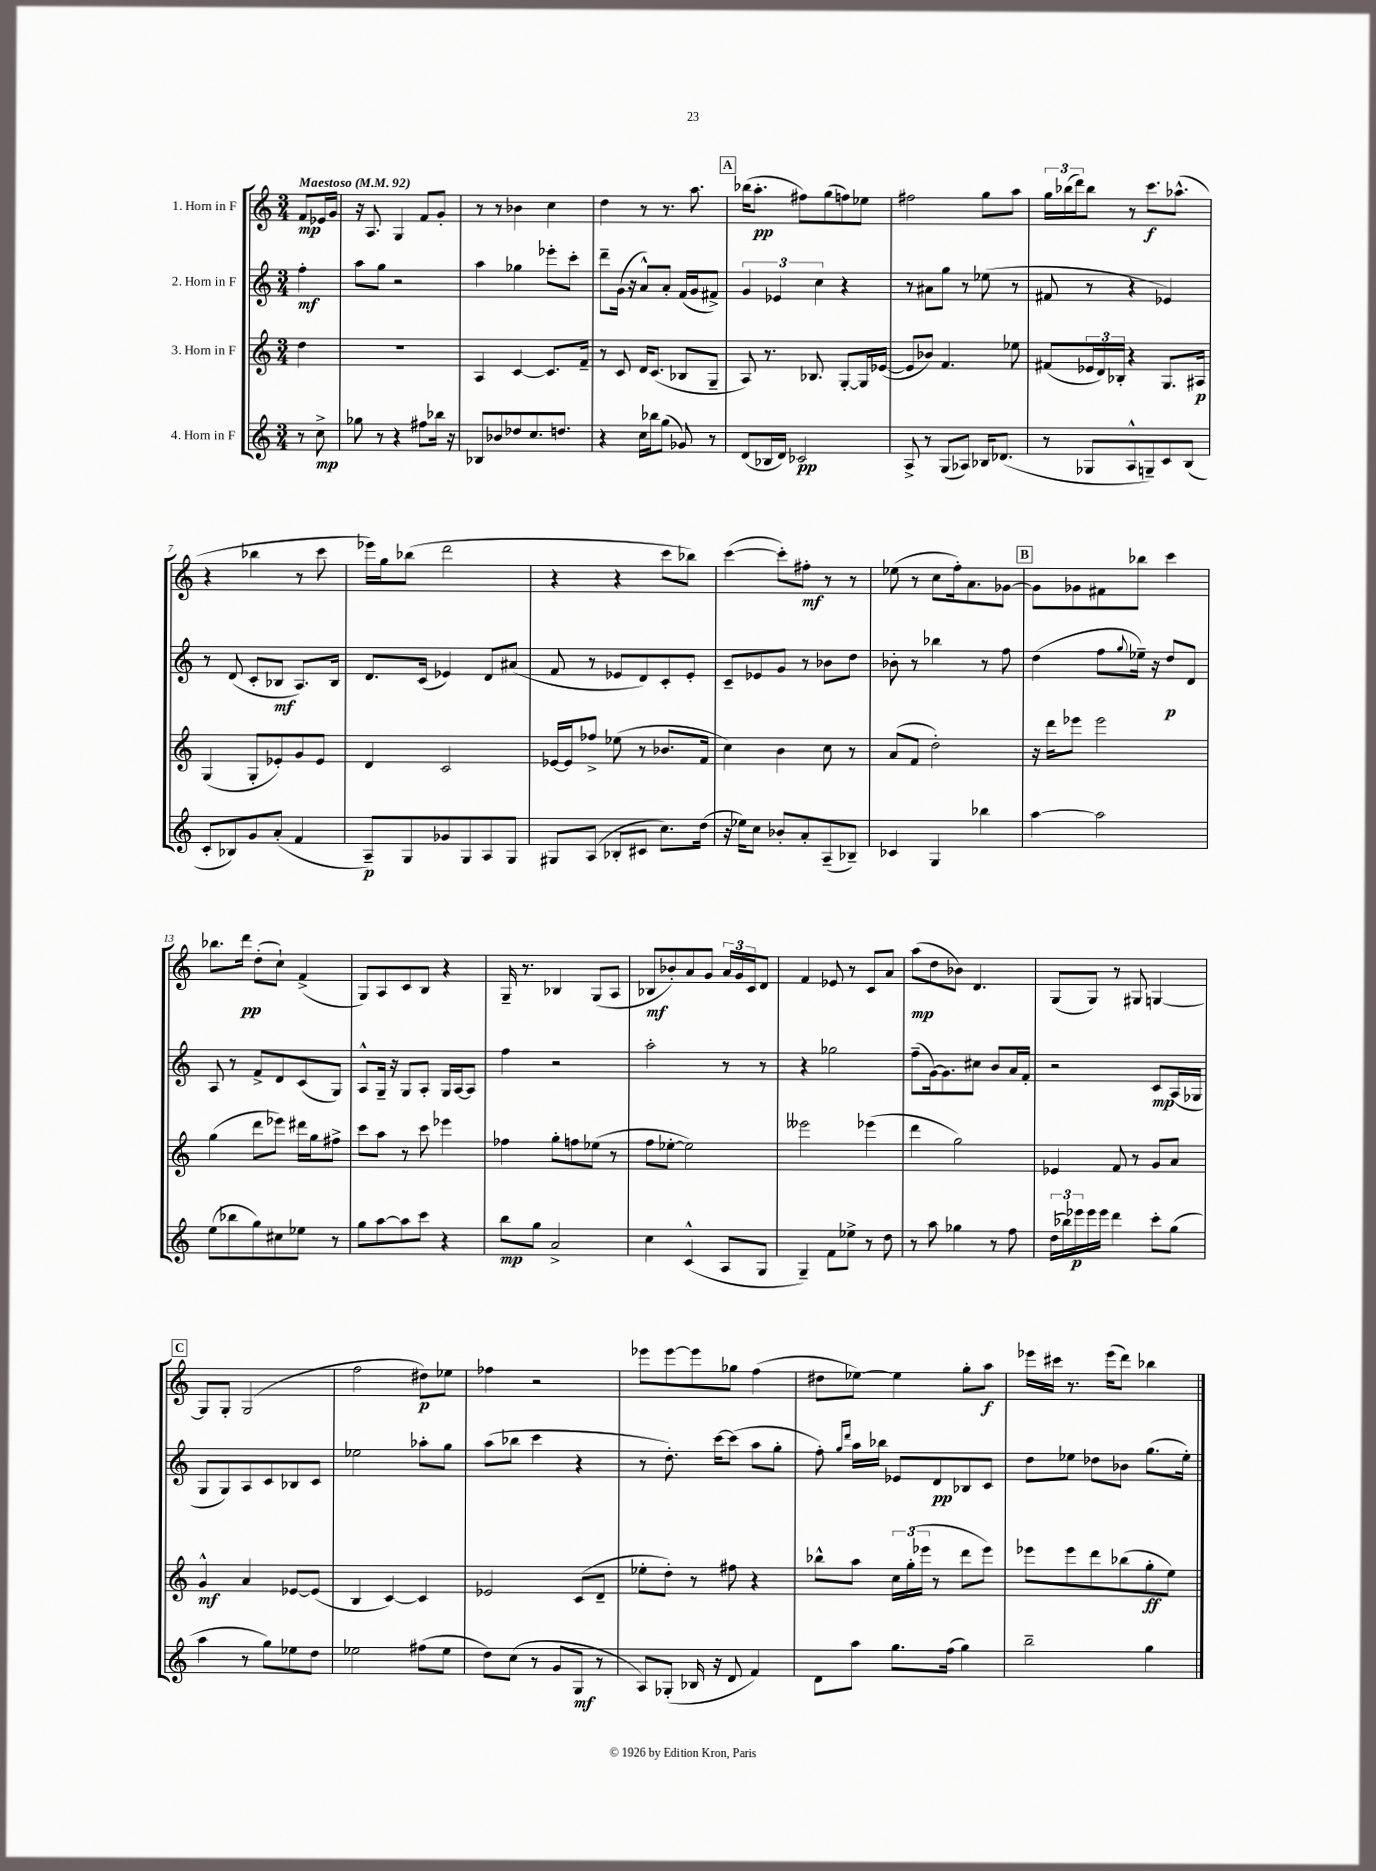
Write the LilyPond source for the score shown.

<<
\new StaffGroup <<
\new Staff = "s0" \with { instrumentName = "1. Horn in F" } {
    \clef treble \key c \major \numericTimeSignature \time 3/4 \partial 4 \tempo "Maestoso" 4 = 92
    f'8\mp ees'16 g'16 |
    r16 a8. g4 f'8 g'8-. |
    r8 r8 bes'4 c''4 |
    d''4 r8 r8. a''8. |
    \mark \markup { \box "A" } bes''16( a''8.-.\pp fis''8) g''8( f''8) ees''8 |
    fis''2 g''8 a''8 |
    \tuplet 3/2 { g''16 bes''16( d'''16) } bes''8 r8 c'''8.\f aes''8.-^( |
    r4 bes''4 r8 c'''8 |
    ees'''16) g''16 bes''8( d'''2 |
    r4 r4 c'''8 bes''8) |
    c'''4~( c'''8-.) fis''8-.\mf r8 r8 |
    ees''8( r8 c''8 f''16-.) a'8. ges'8~ |
    \mark \markup { \box "B" } ges'8 ges'8 fis'8 bes''8 c'''4 |
    bes''8. d'''16\pp d''8-.( c''8-!) f'4->( |
    g8) a8 c'8 b8 r4 |
    g16-- r8. bes4 g8( a8 |
    bes8\mf bes'8-.) a'8 g'8 \tuplet 3/2 { a'16 g'16 c'16 } d'8 |
    f'4 ees'8 r8 c'8 a'8 |
    a''8\mp( d''8 bes'8) d'4. |
    g8( g8) r8 gis8 g4~ |
    \mark \markup { \box "C" } g8 g8-. g2( |
    f''2 dis''8\p) ees''8 |
    fes''4 r2 |
    ees'''8 ees'''8~ ees'''8 ges''8 f''4( |
    dis''8 ees''8~) ees''4 g''8-. a''8\f |
    ees'''16 cis'''16 r8. ees'''16( d'''8) bes''4 \bar "|." |
}
\new Staff = "s1" \with { instrumentName = "2. Horn in F" } {
    \clef treble \key c \major \numericTimeSignature \time 3/4 \partial 4
    f''4-.\mf |
    a''8 g''8 r2 |
    a''4 ges''4 ees'''8-. c'''8-. |
    d'''8-- g'16( r16 a'8-^) a'8-. f'16( g'16 fis'8->) |
    \mark \markup { \box "A" } \tuplet 3/2 { g'4 ees'4 c''4 } r4 |
    r8 ais'8 g''8 r8 ees''8( r8 |
    fis'8 r8 r4 ees'4) |
    r8 d'8( c'8-. bes8\mf a8.) bes16 |
    d'8. c'16( ees'4) d'8 ais'8( |
    f'8 r8 ees'8 d'8) c'8-. ees'8-. |
    c'8-- ees'8 g'8 r8 bes'8 d''8 |
    bes'8-. r8 bes''4 r8 f''8 |
    \mark \markup { \box "B" } d''4( f''8 \appoggiatura { g''8 } ees''16--) r16 d''8\p d'8 |
    a8 r8 f'8-> d'8 c'8( g8) |
    a8-^ g16-- r16 g8 a8-. g16 a16~ a8 |
    f''4 r2 |
    a''2-. r8 r8 |
    r4 ges''2 |
    f''8--( g'16~) g'8. cis''8 b'8 a'16 f'16-. |
    r2 c'8\mp a16( ges16 |
    \mark \markup { \box "C" } g8 g8) a8 c'8 bes8 c'8 |
    ees''2 aes''8-. g''8 |
    a''8( bes''8 c'''4 r4 |
    r8 d''8.-.) c'''16~ c'''8( a''8 g''8-. |
    f''8-.) \grace { g''16 d'''16 } a''16 bes''16 ees'8 d'8\pp bes8 c'8 |
    d''8 ees''8 des''8 bes'8 g''8.( ees''16-.) \bar "|." |
}
\new Staff = "s2" \with { instrumentName = "3. Horn in F" } {
    \clef treble \key c \major \numericTimeSignature \time 3/4 \partial 4
    d''4 |
    R2. |
    a4 c'4~ c'8. f'16-- |
    r8 c'8 d'16 c'8.( bes8 g8-- |
    \mark \markup { \box "A" } a8) r8. bes8. g8~-. g16 ees'16~( |
    ees'8 bes'8) f'4. ees''8 |
    fis'8( \tuplet 3/2 { ees'16 d'16) bes16-. } r4 g8. ais16\p |
    g4( g8-. ees'8-.) g'8 ees'8 |
    d'4 c'2 |
    ees'16~ ees'16 fes''8-> ees''8( r8 bes'8. f'16 |
    c''4) b'4 c''8 r8 |
    a'8( f'8 d''2-.) |
    \mark \markup { \box "B" } r16 d'''16 ees'''8 ees'''2 |
    g''4( d'''8 ees'''8) dis'''16 g''16 fis''8-> |
    c'''8 a''8 r8 c'''8 ees'''4 |
    fes''4 g''8-. f''8 ees''8( r8 |
    f''8 ees''8~-. ees''2) |
    eeses'''2 ees'''4( |
    d'''4 g''2) |
    ees'4 f'8 r8 g'8 a'8 |
    \mark \markup { \box "C" } g'4-^\mf a'4 ees'8~ ees'8( |
    b4 c'4~) c'4 |
    ees'2 c'8( d'8-- |
    ees''8-. d''8-.) r8 fis''8 r4 |
    bes''8-^ a''8 \tuplet 3/2 { c''16 g''16-.( ees'''16 } r8 d'''8 ees'''8) |
    ees'''8 ees'''8 d'''8 bes''8( g''8-.\ff e''8) \bar "|." |
}
\new Staff = "s3" \with { instrumentName = "4. Horn in F" } {
    \clef treble \key c \major \numericTimeSignature \time 3/4 \partial 4
    r8 c''8->\mp |
    ges''8 r8 r4 fis''8 bes''16 r16 |
    bes8 bes'8 des''8 c''8. d''8. |
    r4 c''16 bes''16 g''8( ges'8) r8 |
    \mark \markup { \box "A" } d'8( bes16 d'16) ces'2\pp |
    a8-> r8 g8( aes8) bes16 des'8.( |
    r8 ges8 a8-^ g8--) c'8 b8( |
    c'8-. bes8) g'8 a'8-.( f'4 |
    a8--\p) g8 ges'8 g8 a8 g8 |
    gis8 a8( bes8-. cis'8 c''8.) d''16( |
    r16 ees''16) c''8 bes'8-. a'8-. a8--( bes8--) |
    ces'4 g4 bes''4 |
    \mark \markup { \box "B" } a''4~ a''2 |
    e''8( bes''8 g''8) cis''8 ees''8 r8 |
    g''8 a''8~ a''8 c'''8 r4 |
    b''8\mp g''8 a'2-> |
    c''4 c'4-^( a8 g8 |
    g4--) f'8 ees''8-> r8 d''8 |
    r8 a''8 ges''4 r8 f''8 |
    \tuplet 3/2 { d''16( bes''16) ees'''16\p } ees'''16 ees'''16 d'''4 c'''8-. g''8( |
    \mark \markup { \box "C" } a''4 r8 g''8) ees''8 d''8 |
    ees''2 fis''8( ees''8 |
    d''8) c''8( r8 g'8 g8\mf r8 |
    a8) ges8-.( bes16 r16 d'8 f'4) |
    d'8 a''8 g''8. f''16( g''4) |
    b''2-- g''4 \bar "|." |
}
>>
>>
